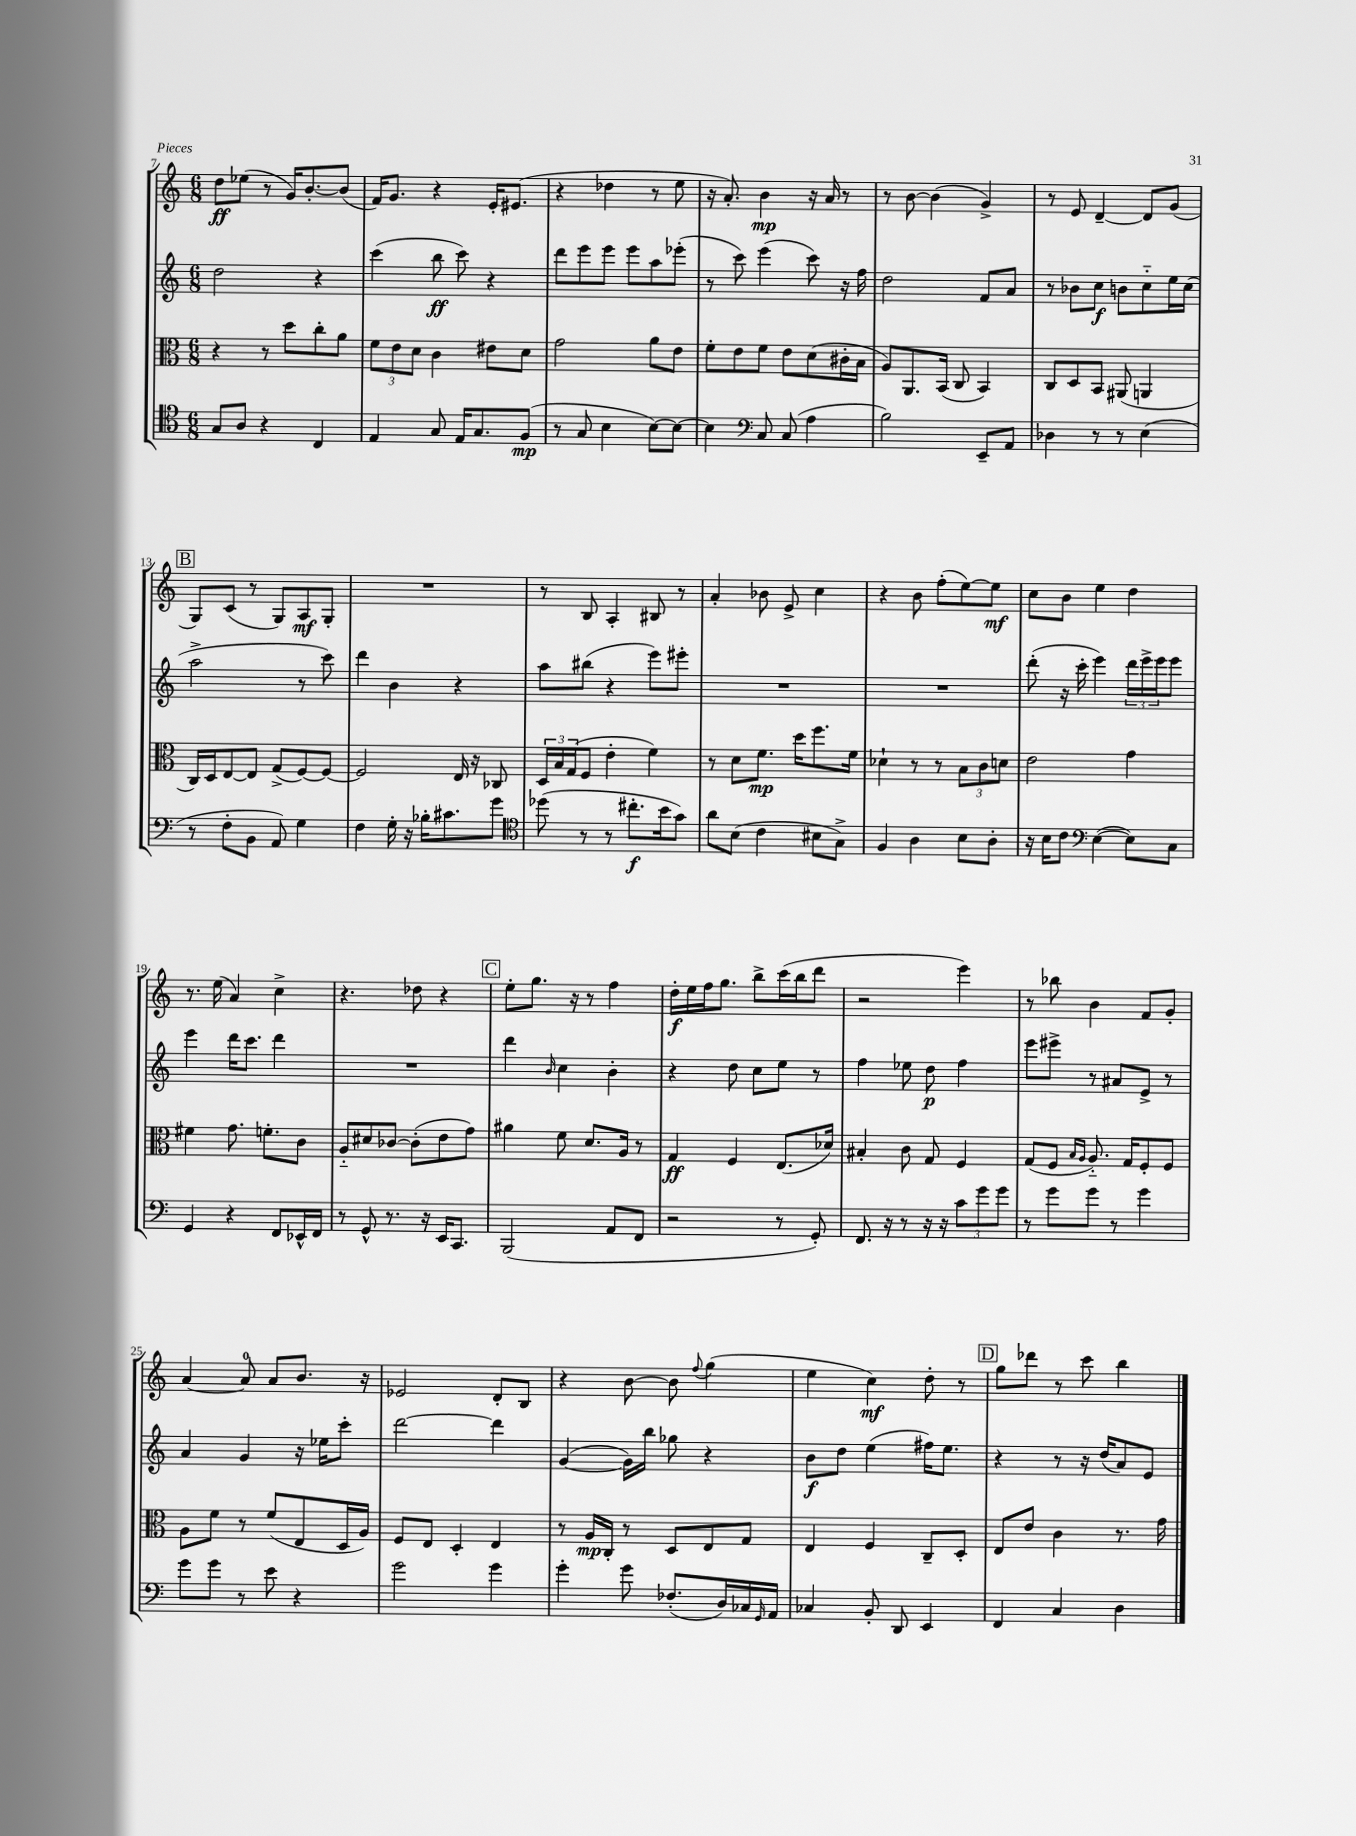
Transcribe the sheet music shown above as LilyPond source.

<<
\new StaffGroup <<
\new Staff = "s0" {
    \clef treble \key c \major \numericTimeSignature \time 6/8
    d''8\ff ees''8( r8 g'16) b'8.~-. b'8( |
    f'16) g'8. r4 e'16-. eis'8.( |
    r4 des''4 r8 e''8 |
    r16 a'8.-.) b'4\mp r16 a'16 r8 |
    r8 b'8~ b'4( g'4->) |
    r8 e'8 d'4~-- d'8 g'8( |
    \mark \markup { \box "B" } g8) c'8( r8 g8) a8\mf g8-. |
    R2. |
    r8 b8 a4-. bis8 r8 |
    a'4-. bes'8 e'8-> c''4 |
    r4 b'8 f''8-.( e''8~) e''8\mf |
    c''8 b'8 e''4 d''4 |
    r8. e''16( a'4) c''4-> |
    r4. des''8 r4 |
    \mark \markup { \box "C" } e''8-. g''8. r16 r8 f''4 |
    d''16-.\f e''16 f''16 g''8. b''8-> c'''16( b''16 d'''8 |
    r2 e'''4) |
    r8 bes''8 b'4 f'8 g'8-. |
    a'4~ a'8-0 a'8 b'8. r16 |
    ees'2 d'8-. b8 |
    r4 b'8~ b'8 \appoggiatura { f''8 } g''4( |
    e''4 c''4\mf) d''8-. r8 |
    \mark \markup { \box "D" } g''8 des'''8 r8 c'''8 b''4 \bar "|." |
}
\new Staff = "s1" {
    \clef treble \key c \major \numericTimeSignature \time 6/8
    d''2 r4 |
    c'''4( b''8\ff c'''8) r4 |
    d'''8 e'''8 e'''8 e'''8 a''8 ees'''8-.( |
    r8 c'''8) e'''4( c'''8) r16 f''16 |
    d''2 f'8 a'8 |
    r8 bes'8 c''8\f b'8 c''8-_ e''16 c''16( |
    \mark \markup { \box "B" } a''2-> r8 c'''8) |
    d'''4 b'4 r4 |
    a''8 bis''8( r4 e'''8) eis'''8-. |
    R2. |
    R2. |
    d'''8-.( r16 c'''16-. e'''4) \tuplet 3/2 { d'''16 e'''16-> e'''16 } e'''8 |
    e'''4 d'''16 c'''8. d'''4 |
    R2. |
    \mark \markup { \box "C" } d'''4 \grace { b'16 } c''4 b'4-. |
    r4 d''8 c''8 e''8 r8 |
    f''4 ees''8 d''8\p f''4 |
    e'''8 eis'''8-> r8 ais'8 e'8-> r8 |
    a'4 g'4 r16 ees''16 c'''8-. |
    d'''2~ d'''4 |
    g'4~( g'16) b''16 ges''8 r4 |
    b'8\f d''8 e''4( fis''16) e''8. |
    \mark \markup { \box "D" } r4 r8 r16 d''16( a'8) e'8 \bar "|." |
}
\new Staff = "s2" {
    \clef alto \key c \major \numericTimeSignature \time 6/8
    r4 r8 d''8 c''8-. a'8 |
    \tuplet 3/2 { f'8 e'8 d'8 } c'4 eis'8 d'8 |
    g'2 a'8 e'8 |
    f'8-. e'8 f'8 e'8 d'8( cis'16-. b16 |
    a8) a,8. b,16( c8 b,4) |
    c8 d8 b,8 ais,8( a,4 |
    \mark \markup { \box "B" } c16) d16 e8~ e8 g8->( f8~) f8~ |
    f2 e16 r16 ces8 |
    \tuplet 3/2 { d16 b16 g16( } f8 e'4-. f'4) |
    r8 d'8 f'8.\mp d''16 f''8. f'16 |
    des'4-! r8 r8 \tuplet 3/2 { b8 c'8 d'8 } |
    e'2 g'4 |
    fis'4 g'8. f'8.-. c'8 |
    a8-_ dis'8 ces'8~ ces'8-.( e'8 g'8) |
    \mark \markup { \box "C" } ais'4 f'8 d'8. a16 r8 |
    g4\ff f4 e8.( des'16) |
    bis4-. c'8 g8 f4 |
    g8( f8 \grace { b16 a16 } a8.-_) g16 f8-. f8 |
    a8 f'8 r8 f'8( e8 d16 a16) |
    f8 e8 d4-. e4 |
    r8 a16\mp c16-. r8 d8 e8 g8 |
    e4 f4 c8-- d8-. |
    \mark \markup { \box "D" } e8 e'8 c'4 r8. g'16 \bar "|." |
}
\new Staff = "s3" {
    \clef tenor \key c \major \numericTimeSignature \time 6/8
    g8 a8 r4 c4 |
    e4 g8 e16 g8. f8\mp( |
    r8 g8 b4 b8~) b8~ |
    b4 \clef bass c8 c8( a4 |
    b2) e,8-- a,8 |
    des4 r8 r8 e4( |
    \mark \markup { \box "B" } r8 f8-. b,8 a,8) g4 |
    f4 g16-. r16 bes16-. cis'8. g'8 |
    \clef tenor des''8( r8 r8 cis''8.-.\f b'16 g'8) |
    a'8 b8( c'4 bis8 g8->) |
    f4 a4 b8 a8-. |
    r16 b16 c'8 \clef bass e4~( e8) c8 |
    g,4 r4 f,8 ees,16-^ f,16 |
    r8 g,8-^ r8. r16 e,16 c,8. |
    \mark \markup { \box "C" } b,,2( a,8 f,8 |
    r2 r8 g,8-.) |
    f,8. r16 r8 r16 r16 \tuplet 3/2 { c'8 g'8 g'8 } |
    r8 g'8 g'8 r8 g'4 |
    g'8 g'8 r8 e'8 r4 |
    g'2 g'4 |
    g'4-. g'8 fes8.-.( d16) ces16 \grace { g,16 } a,16 |
    ces4 b,8-. d,8 e,4 |
    \mark \markup { \box "D" } f,4 c4 d4 \bar "|." |
}
>>
>>
\layout { \context { \Score currentBarNumber = #7 } }
